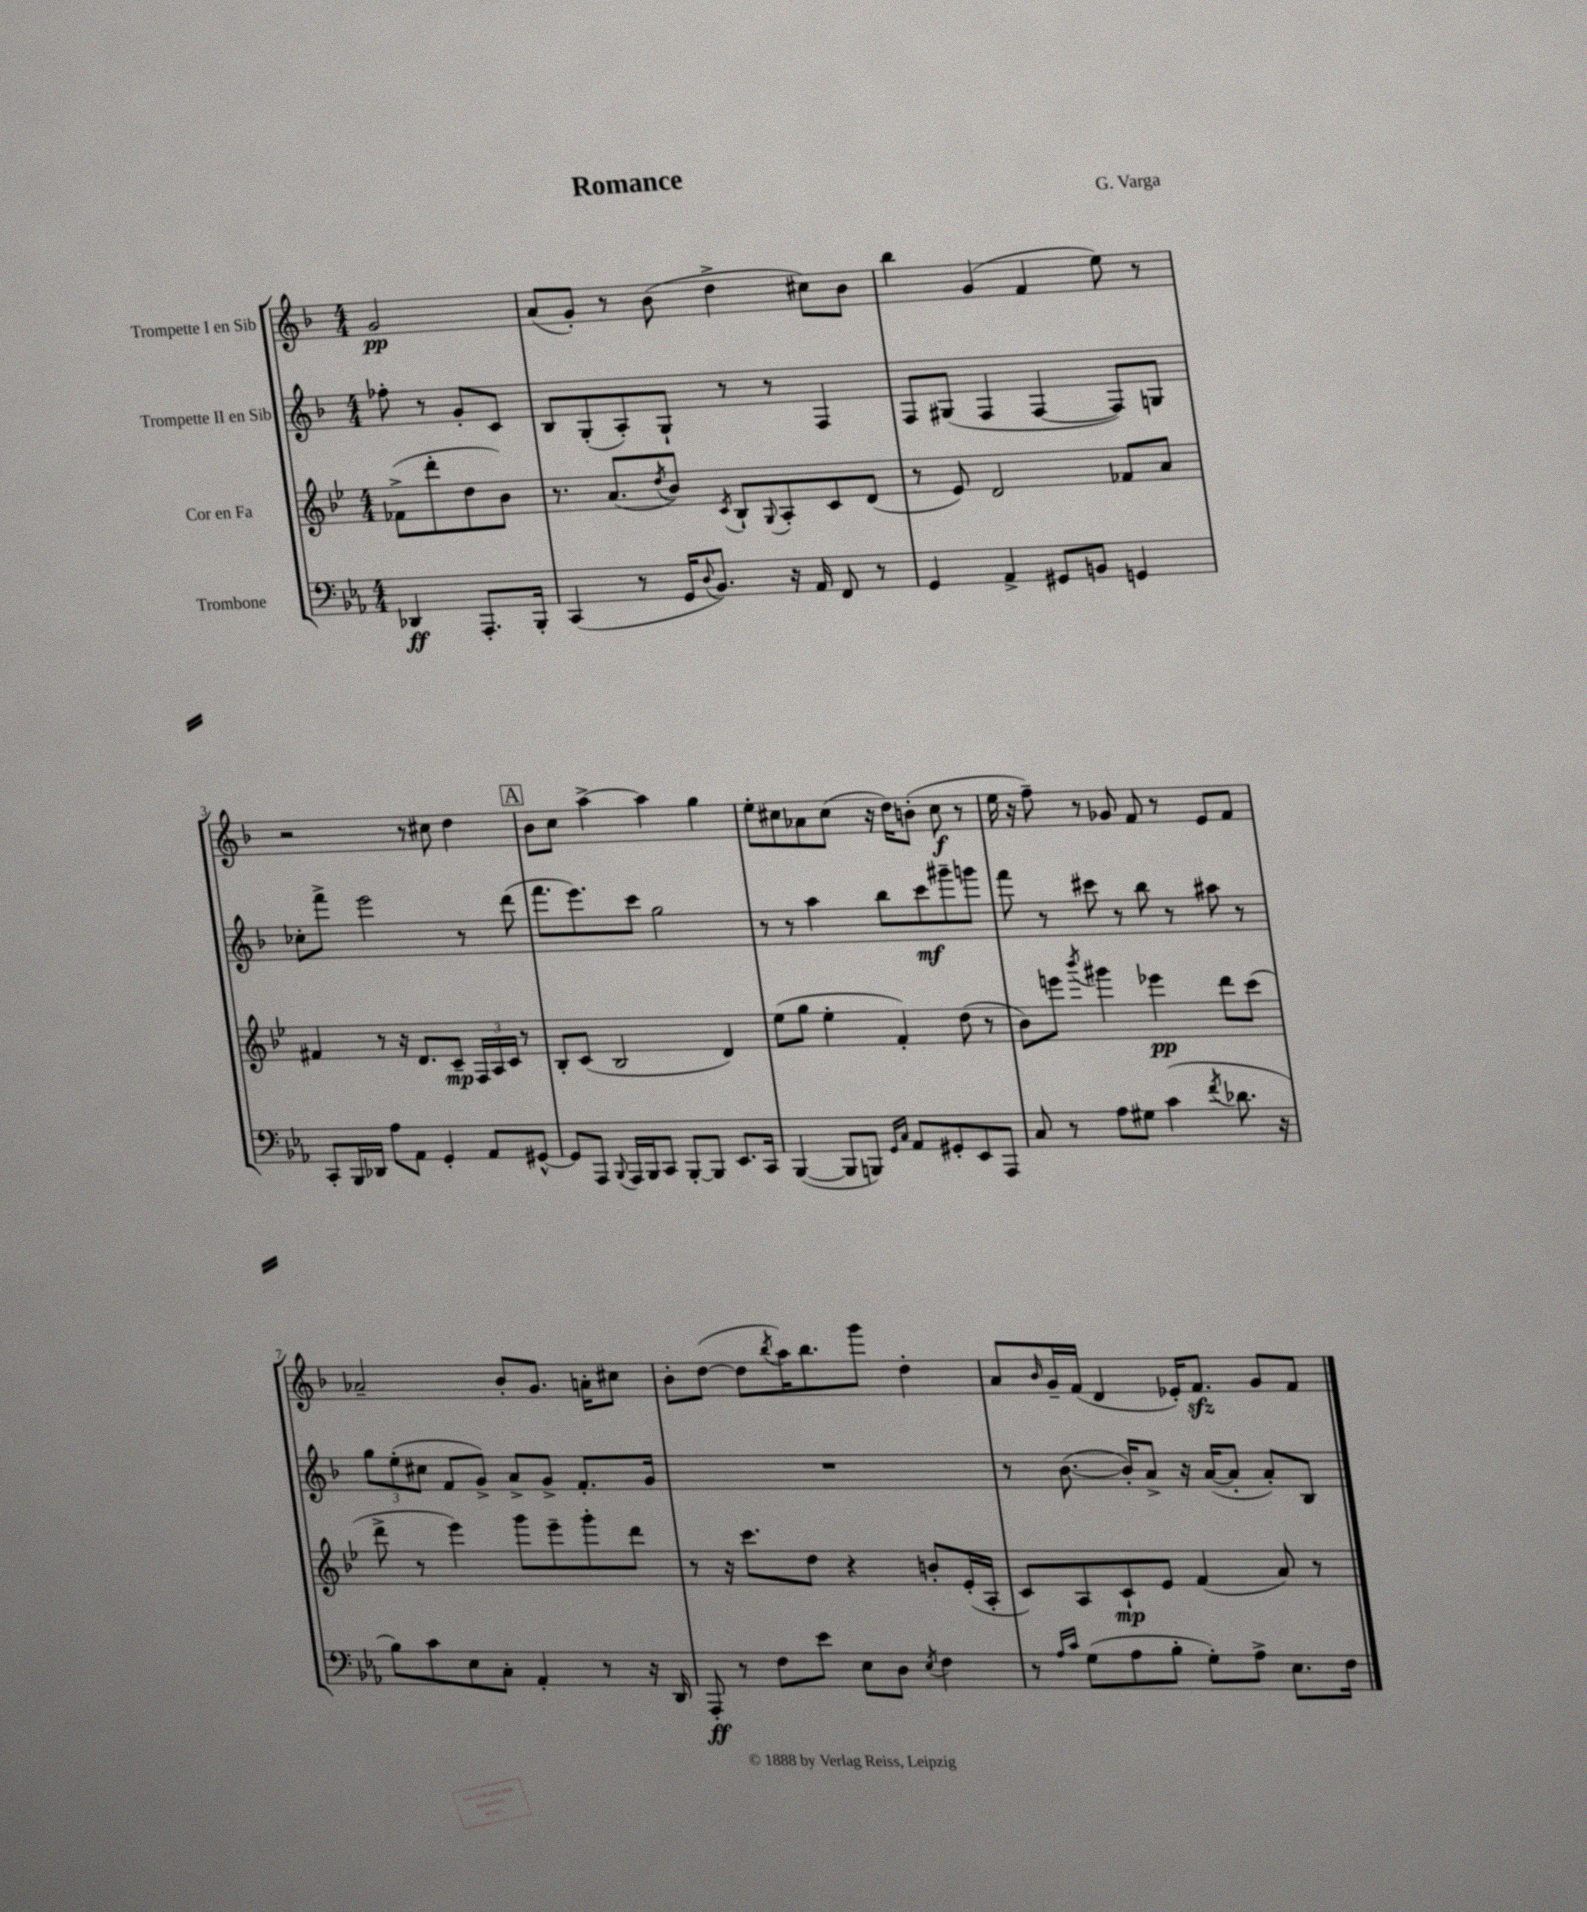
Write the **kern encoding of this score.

**kern	**kern	**kern	**kern
*staff4	*staff3	*staff2	*staff1
*clefF4	*clefG2	*clefG2	*clefG2
*k[b-e-a-]	*k[b-e-]	*k[b-]	*k[b-]
*M4/4	*M4/4	*M4/4	*M4/4
4DD-	(8f-^	8ff-'	2g
.	8ddd'	8r	.
8.AAA-'	8dd	8g'	.
.	8b-)	8c	.
16BBB-'	.	.	.
=	=	=	=
(4CC	8.r	8B-	(8a
.	.	(8G'	8g')
.	(8.a	.	.
8r	.	8A')	8r
.	8qdd	.	.
16GG	8b-)	8G`	(8b-
8qqD	.	.	.
8.BB-)	.	.	.
.	8qc	.	.
.	8B-`	8r	4dd^
.	8qqG	.	.
16r	8A'	8r	.
16AA-	.	.	.
8FF	8c	4F	8cc#)
8r	(8d	.	8b-
=	=	=	=
4GG	8r	8F	4bb-
.	8e-)	(8G#	.
4AA-^	2d	4F	(4g
8GG#	.	[4F	4f
8BB	.	.	.
4GG	8f-	8F])	8ee)
.	8a	8G	8r
=	=	=	=
8CC'	4f#	8cc-'	2r
16BBB-	.	8fff^	.
16DD-	.	.	.
8A-	8r	2eee	.
8AA-	16r	.	.
.	8.d	.	.
4GG'	.	.	8r
.	8c~	.	8cc#
8AA-	24F	8r	4dd
.	24A	.	.
.	24c	.	.
[8GG#^^	8r	(8ddd	.
=	=	=	=
8GG#]	8B-'	8.fff	8b-
8AAA-	(8c	.	8cc
.	.	8.eee)	.
8qqBBB-	.	.	.
16AAA-	2B-	.	[4aa^
16BBB-	.	.	.
8CC	.	8ccc	.
[8BBB-'	.	2gg	4aa]
8BBB-]	.	.	.
8.EE-	4d)	.	4gg
16CC	.	.	.
=	=	=	=
([4BBB-	(8ee-	8r	8ee'
.	8gg	8r	8cc#
8BBB-]	4ee-'	4aa	8a-
8BBB)	.	.	(8cc#
16qqGG	.	.	.
16qqC	.	.	.
8AA-	4f')	8bb-	16r
.	.	.	16dd)
8GG#'	.	8ccc	(8b'
8EE-	(8dd	8ggg#~	8cc#
8AAA-	8r	8ggg	8r
=	=	=	=
8C	8b-)	8fff	16ee
.	.	.	16r
8r	8eee	8r	8ff~)
.	8qbbb-	.	.
8A-	4ggg#	8ccc#	8r
8G#	.	8r	8g-
(4c	4eee-	8bb-	8f
.	.	8r	8r
8qf	.	.	.
8.d-	8ddd	8aa#	8e
.	(8ccc	8r	8f
16r	.	.	.
=	=	=	=
8B-)	8ddd^	12gg	2a-~
.	.	(12ee'	.
8c	8r	.	.
.	.	12cc#	.
8E-	4eee-)	8f	.
8C'	.	8g^)	.
4AA-'	8ggg	8a^	8b-'
.	8eee-~	8g^	8.g
8r	8ggg'	8.f'	.
.	.	.	16a'
16r	8ddd	.	8cc#
16DD	.	16g	.
=	=	=	=
8AAA-'	8r	1r	8b-'
8r	16r	.	([8dd
.	8.ccc	.	.
8F	.	.	8dd]
.	.	.	8qbb-
8e-	8dd	.	16aa)
.	.	.	8.bb-
8E-	4r	.	.
8D	.	.	8ggg
8qE-	.	.	.
4F	8b'	.	4dd'
.	(16e-'	.	.
.	16A'	.	.
=	=	=	=
8r	8c)	8r	8a
16qqA-	.	.	.
16qqc	.	.	16qqb-
(8G	8A	([8.b-	16g~
.	.	.	(16f
8A-	8c`	.	4d
.	.	16b-'])	.
8B-'	8e-	8a^	.
8G')	(4f	16r	16e-')
.	.	([16a	8.f
8A-^	.	8a']	.
8.E-	8a)	8a')	8g
.	8r	8B-	8f
16F	.	.	.
==	==	==	==
*-	*-	*-	*-
